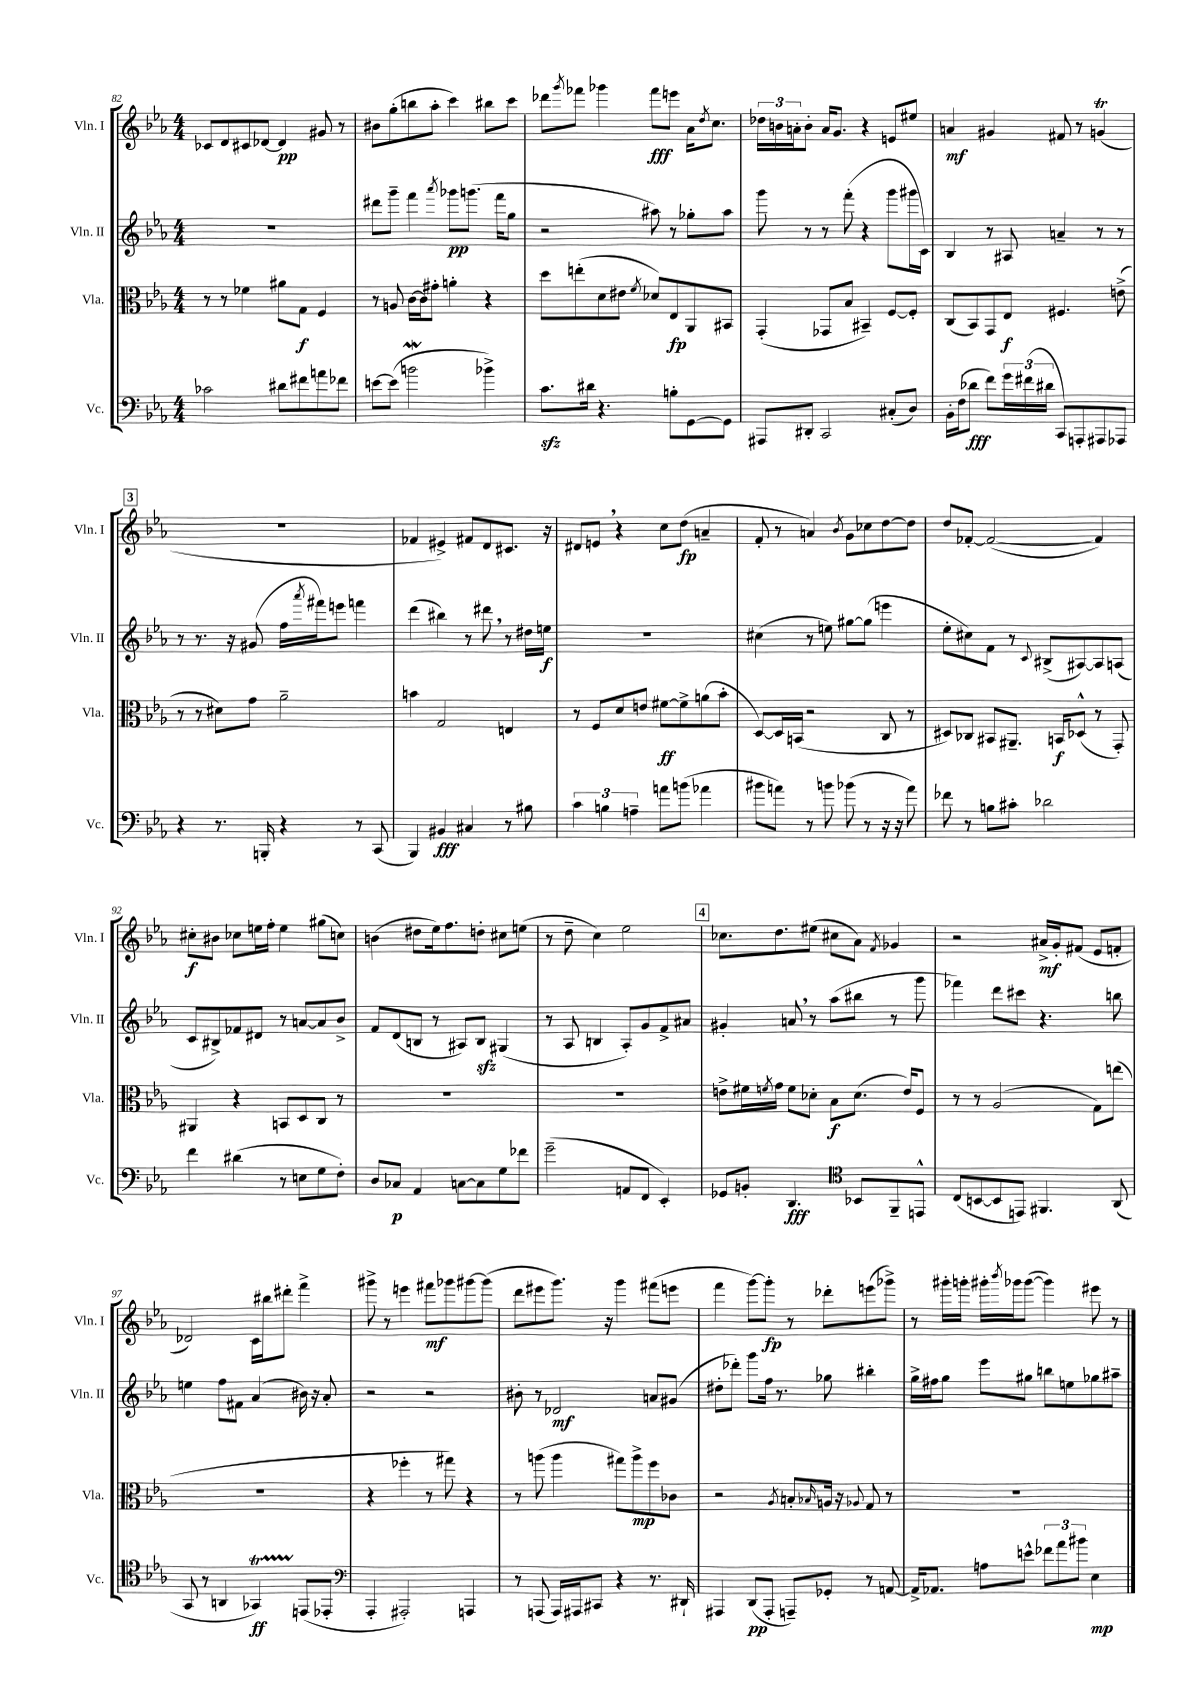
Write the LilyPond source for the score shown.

<<
\new StaffGroup <<
\new Staff = "s0" \with { instrumentName = "Vln. I" shortInstrumentName = "Vln. I" } {
    \clef treble \key ees \major \numericTimeSignature \time 4/4
    ces'8 d'8 cis'8 des'8~ des'4\pp gis'8 r8 |
    bis'8 g''8-.( b''8 aes''8-. c'''4) bis''8 c'''8 |
    des'''8 \acciaccatura { g'''8 } fes'''8 ges'''4 fes'''8\fff e'''8 aes'16 \acciaccatura { d''8 } c''8. |
    \tuplet 3/2 { des''16 b'16 a'16-. } b'8-. a'16 g'8. r4 e'8 eis''8 |
    a'4\mf gis'4 fis'8 r8 g'4\trill( |
    \mark \markup { \box "3" } R1 |
    fes'4 eis'4->) fis'8 d'8 cis'8. r16 |
    dis'8 e'8 \breathe r4 c''8 d''8\fp( a'4-- |
    f'8-. r8 a'4) \acciaccatura { bes'8 } g'8 ces''8 d''8~ d''8 |
    d''8 fes'8~-. fes'2~( fes'4) |
    cis''8-.\f bis'8 ces''8 e''16 f''16-. e''4 gis''8( c''8) |
    b'4( dis''8 ees''16) f''8. d''8-. cis''8 e''8( |
    r8 d''8-- c''4) ees''2 |
    \mark \markup { \box "4" } ces''8. d''8. eis''8( cis''8 aes'8) \acciaccatura { f'8 } ges'4 |
    r2 ais'16->\mf g'16-. fis'8( ees'8 f'8-. |
    des'2) c'16 bis''16 dis'''8-. f'''4-> |
    gis'''8-> r8 e'''4 fis'''8\mf ges'''8 gis'''8~ gis'''8( |
    d'''8 eis'''8 g'''8.) r16 g'''4 fis'''8( e'''8 |
    f'''4 g'''8~) g'''8-.\fp r8 des'''8-. e'''8( ges'''8->) |
    r8 gis'''16-. g'''16-. gis'''16-. \acciaccatura { bes'''8 } ges'''16 ges'''8~( ges'''4) eis'''8 r8 \bar "|." |
}
\new Staff = "s1" \with { instrumentName = "Vln. II" shortInstrumentName = "Vln. II" } {
    \clef treble \key ees \major \numericTimeSignature \time 4/4
    R1 |
    dis'''8 g'''8-- f'''4 \acciaccatura { aes'''8 } ges'''8\pp g'''8.( f'''16 g''8 |
    r2 ais''8) r8 ges''8-. ais''8 |
    g'''8 r8 r8 f'''8-.( r4 g'''8 gis'''16 c'16) |
    bes4 r8 ais8 a'4-- r8 r8 |
    \mark \markup { \box "3" } r8 r8. r16 gis'8( f''16 \acciaccatura { aes'''8 } fis'''16) e'''8 f'''4 |
    d'''4( bis''4) r8 dis'''8 \breathe r8 dis''16 e''16\f |
    R1 |
    cis''4( r8 e''8) gis''8~ gis''8( e'''4 |
    ees''8-. cis''8) f'8 r8 \appoggiatura { c'8 } bis8->( ais8~) ais8 a8( |
    c'8 bis8->) fes'8 dis'8 r8 a'8~ a'8 bes'8-> |
    f'8 d'8( b8 r8 ais8) b8\sfz gis4( |
    r8 aes8 b4 aes8-.) g'8 f'8-> ais'8 |
    \mark \markup { \box "4" } gis'4-. a'8 \breathe r8 aes''8( bis''8 r8 g'''8 |
    fes'''4) d'''8 cis'''8 r4. b''8 |
    e''4 f''8 fis'8 aes'4( bis'16) r16 aes'8-. |
    r2 r2 |
    bis'8-. r8 des'2\mf a'8 gis'8( |
    dis''8-. des'''8-.) g'''8 f''16 r8. ges''8 bis''4-. |
    g''16-> fis''16 g''8 ees'''8 gis''8 b''8 e''8 ges''8 ais''8-- \bar "|." |
}
\new Staff = "s2" \with { instrumentName = "Vla." shortInstrumentName = "Vla." } {
    \clef alto \key ees \major \numericTimeSignature \time 4/4
    r8 r8 fes'4 ais'8 g8\f f4 |
    r8 a8 c'16~ c'16 gis'8-. a'4-. r4 |
    d''8 e''8-.( d'8 eis'8 \acciaccatura { f'8 } des'8) ees8\fp aes,8 bis,8 |
    g,4-.( ges,8 bes8 bis,4--) f8~ f8-. |
    c8( bes,8) g,8 ees8\f fis4. e'8->( |
    \mark \markup { \box "3" } r8 r8 dis'8) g'8 aes'2-- |
    b'4 g2 e4 |
    r8 f8 d'8 e'8 fis'8~\ff fis'8-> a'8( bes'8-. |
    d8~) d16 b,16( r2 c8 r8 |
    dis8) ces8 bis,8 ais,8.-- b,16\f des8-^( r8 g,8-.) |
    ais,4 r4 b,8 d8 c8 r8 |
    R1 |
    R1 |
    \mark \markup { \box "4" } e'8-> fis'16 \acciaccatura { f'8 } g'16 f'8 des'8-. bes8\f des'8.( e'16) f8 |
    r8 r8 aes2( g8) e''8( |
    R1 |
    r4 fes''4-. r8 gis''8) r4 |
    r8 a''8( a''4 gis''8) a''8->\mp f''8 ces'8 |
    r2 \acciaccatura { aes8 } b8-. \grace { bes16 } a16 r16 \appoggiatura { aes8 } g8 r8 |
    R1 \bar "|." |
}
\new Staff = "s3" \with { instrumentName = "Vc." shortInstrumentName = "Vc." } {
    \clef bass \key ees \major \numericTimeSignature \time 4/4
    ces'2 dis'8 fis'8 a'8 fes'8 |
    e'8~ e'8( b'2\mordent bes'4->) |
    c'8.\sfz dis'16 r4. b8-. g,8~ g,8 |
    ais,,8 dis,8-. c,2 cis8-.( d8) |
    bes,16-. f16( des'8\fff f'8) \tuplet 3/2 { g'16 fis'16( dis'16 } c,8) a,,8-. ais,,8 aes,,8 |
    \mark \markup { \box "3" } r4 r8. b,,16-. r4 r8 c,8( |
    bes,,4) bis,4\fff cis4 r8 bis8 |
    \tuplet 3/2 { c'4 b4 a4-- } a'8 b'8( aes'4 |
    bis'8 a'8) r8 b'8 bes'8( r8 r16 r16 a'8) |
    fes'8 r8 b8 cis'8-. des'2 |
    f'4 dis'4( r8 e8 g8 f8-.) |
    d8 ces8\p aes,4 c8~ c8 g8 fes'8 |
    g'2--( a,8 f,8 ees,4-.) |
    \mark \markup { \box "4" } ges,8 b,8-. d,4.\fff \clef tenor bes,8 f,8-- e,8-^ |
    c8( b,8~ b,8 e,8) fis,4. aes,8( |
    g,8 r8 a,4 ges,4\startTrillSpan\ff) e,8\stopTrillSpan( ees,8-. |
    \clef bass aes,,4-. ais,,2-.) a,,4 |
    r8 a,,8( a,,16) ais,,16 cis,8 r4 r8. dis,16-! |
    ais,,4 d,8\pp( ais,,8-. a,,8--) ges,8-. r8 a,8~ |
    a,16-> aes,8. a8 e'8-^ \tuplet 3/2 { fes'8 aes'8 bis'8 } ees4\mp \bar "|." |
}
>>
>>
\layout { \context { \Score currentBarNumber = #82 } }
